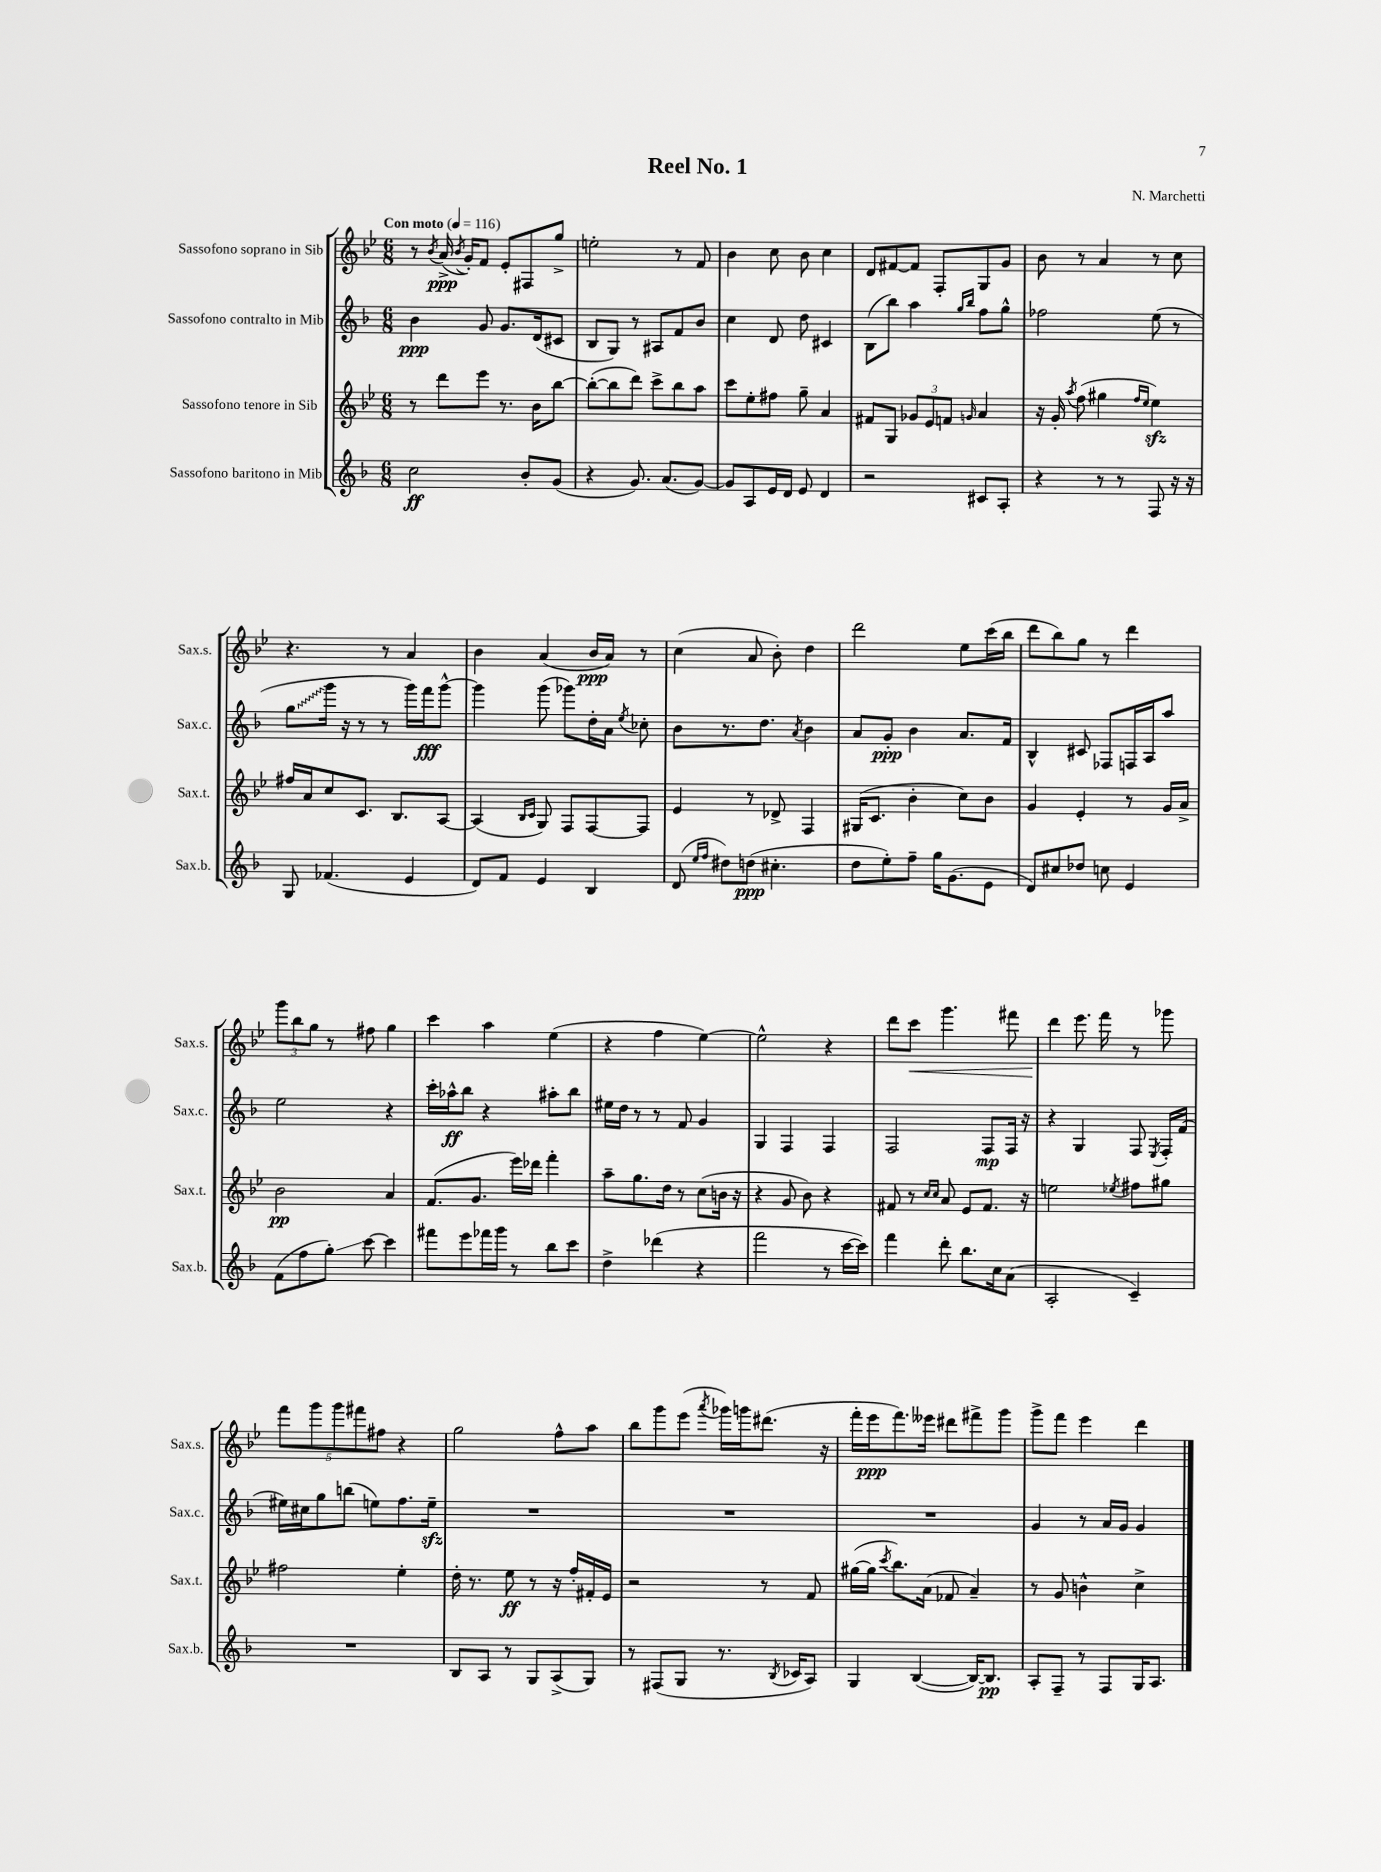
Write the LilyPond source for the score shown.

\header { title = "Reel No. 1" composer = "N. Marchetti" }
<<
\new StaffGroup <<
\new Staff = "s0" \with { instrumentName = "Sassofono soprano in Sib" shortInstrumentName = "Sax.s." } {
    \clef treble \key bes \major \numericTimeSignature \time 6/8 \tempo "Con moto" 4 = 116
    \autoBeamOff r8 \acciaccatura { bes'8 } a'16->\ppp( \acciaccatura { bes'8 } g'16[-.) f'8] ees'8[-. fis8 g''8]-> |
    e''2-. r8 f'8 |
    bes'4 c''8 bes'8 c''4 |
    d'8[ fis'8~ fis'8] f8[-. g8 g'8] |
    bes'8 r8 a'4 r8 c''8 |
    r4. r8 a'4 |
    bes'4 a'4( bes'16[\ppp a'16]) r8 |
    c''4( a'8 bes'8-.) d''4 |
    d'''2 ees''8[ c'''16( bes''16] |
    d'''8[ bes''8) g''8] r8 d'''4 |
    \tuplet 3/2 { g'''8[ bes''8 g''8] } r8 fis''8 g''4 |
    c'''4 a''4 ees''4( |
    r4 f''4 ees''4~) |
    ees''2-^ r4 |
    d'''8[ c'''8]\< g'''4. fis'''8 |
    d'''4\! ees'''8. f'''16 r8 ges'''8 |
    \tuplet 5/4 { f'''8[ g'''8 g'''8 fis'''8 fis''8] } r4 |
    g''2 f''8[-^ a''8] |
    bes''8[ g'''8 ees'''8]( \acciaccatura { a'''8 } ges'''16[) g'''16 dis'''8.]( r16 |
    f'''16[-. ees'''16\ppp f'''8.) eeses'''16] dis'''8[ fis'''8-> g'''8] |
    g'''8[-> f'''8] ees'''4 d'''4 \bar "|." |
}
\new Staff = "s1" \with { instrumentName = "Sassofono contralto in Mib" shortInstrumentName = "Sax.c." } {
    \clef treble \key f \major \numericTimeSignature \time 6/8
    \autoBeamOff bes'4\ppp g'8 g'8.[ d'16( cis'8] |
    bes8[ g8]) r8 ais8[ f'8 bes'8] |
    c''4 d'8 d''8 cis'4 |
    bes8[( bes''8]) a''4 \grace { g''16[ bes''16] } f''8[ g''8]-^ |
    fes''2 e''8( r8 |
    \once \override Glissando.style = #'zigzag g''8[\glissando g'''16] r16 r8 r8 g'''16[) f'''16\fff g'''8]~-^ |
    g'''4 g'''8( ges'''8[) d''16-. a'16] \acciaccatura { e''8 } ces''8-. |
    bes'8[ r8. d''8.] \acciaccatura { a'8 } bes'4 |
    a'8[ g'8]-.\ppp bes'4 a'8.[ f'16] |
    bes4-^ cis'8 fes8[ f16 a16 a''8] |
    e''2 r4 |
    c'''16[-. aes''16-^\ff bes''8] r4 ais''8[-. bes''8] |
    eis''16[ d''16] r8 r8 f'8 g'4 |
    g4 f4 f4 |
    f2 f8[\mp f16] r16 |
    r4 g4 f8 \acciaccatura { e8 } f16[-. f'16]( |
    eis''16[) cis''16 g''8 b''8]( e''8[) f''8. e''16]--\sfz |
    R2. |
    R2. |
    R2. |
    g'4 r8 a'16[ g'16] g'4 \bar "|." |
}
\new Staff = "s2" \with { instrumentName = "Sassofono tenore in Sib" shortInstrumentName = "Sax.t." } {
    \clef treble \key bes \major \numericTimeSignature \time 6/8
    \autoBeamOff r8 d'''8[ ees'''8] r8. bes'16[ bes''8]~ |
    bes''8[~-.( bes''8 d'''8]) c'''8[-> bes''8 a''8] |
    c'''8[ ees''8-. fis''8] g''8-- a'4 |
    fis'8[ g8] \tuplet 3/2 { ges'8[ ees'8 f'8] } \grace { g'16 } a'4 |
    r16 g'16-. \acciaccatura { a''8 } f''8( gis''4 \grace { f''16[ ees''16] } ees''4\sfz) |
    fis''16[ a'16 c''8 c'8.] bes8.[ a8]~ |
    a4( \grace { bes16[ c'16] } g8) f8[ f8~ f8] |
    ees'4 r8 des'8-> f4 |
    gis16[( c'8.] bes'4-. c''8[) bes'8] |
    g'4 ees'4-. r8 g'16[ a'16]-> |
    bes'2\pp a'4 |
    f'8.[( g'8.] ees'''16[) des'''16] f'''4-. |
    a''8[-- g''8. d''16] r8 c''8[( b'16] r16 |
    r4 g'8 bes'8) r4 |
    fis'8 r8 \grace { c''16[ c''16] } a'8 ees'8[ fis'8.] r16 |
    e''2 \acciaccatura { ees''8 } fis''8[ gis''8] |
    fis''2 ees''4-. |
    d''16-. r8. ees''8\ff r8 r16 f''16[-. fis'16-. ees'16] |
    r2 r8 f'8 |
    gis''16[~( gis''16] \acciaccatura { c'''8 } bes''8.[) a'16]( fes'8 a'4--) |
    r8 g'8 b'4-^ c''4-> \bar "|." |
}
\new Staff = "s3" \with { instrumentName = "Sassofono baritono in Mib" shortInstrumentName = "Sax.b." } {
    \clef treble \key f \major \numericTimeSignature \time 6/8
    \autoBeamOff c''2\ff bes'8[-. g'8]( |
    r4 g'8.) a'8.[( g'8]~) |
    g'8[ a8 e'16 d'16] e'8 d'4 |
    r2 cis'8[ a8]-. |
    r4 r8 r8 f8 r16 r16 |
    g8 fes'4.( e'4 |
    d'8[) f'8] e'4 bes4 |
    d'8( \grace { e''16[ f''16] } dis''8[) d''8]\ppp( cis''4.-. |
    d''8[ e''8-.) f''8]-- g''16[ g'8.( e'8] |
    d'8[) cis''8 des''8] c''8 e'4 |
    f'8[( f''8 g''8]-.\glissando) c'''8~ c'''4 |
    fis'''8[ e'''8 fes'''16 g'''16] r8 bes''8[ c'''8] |
    d''4-> des'''4( r4 |
    f'''2 r8 c'''16[~ c'''16]) |
    f'''4 d'''8-. bes''8.[ c''16 a'8]( |
    a2-. c'4--) |
    R2. |
    bes8[ a8] r8 g8[ a8->( g8]) |
    r8 fis8[( g8] r8. \acciaccatura { bes8 } ces'16[ a8]) |
    g4 bes4~( bes16[~) bes8.]\pp |
    a8[-. f8]-- r8 f8[ g16 a8.] \bar "|." |
}
>>
>>
\layout { \context { \Score \remove "Bar_number_engraver" } }
